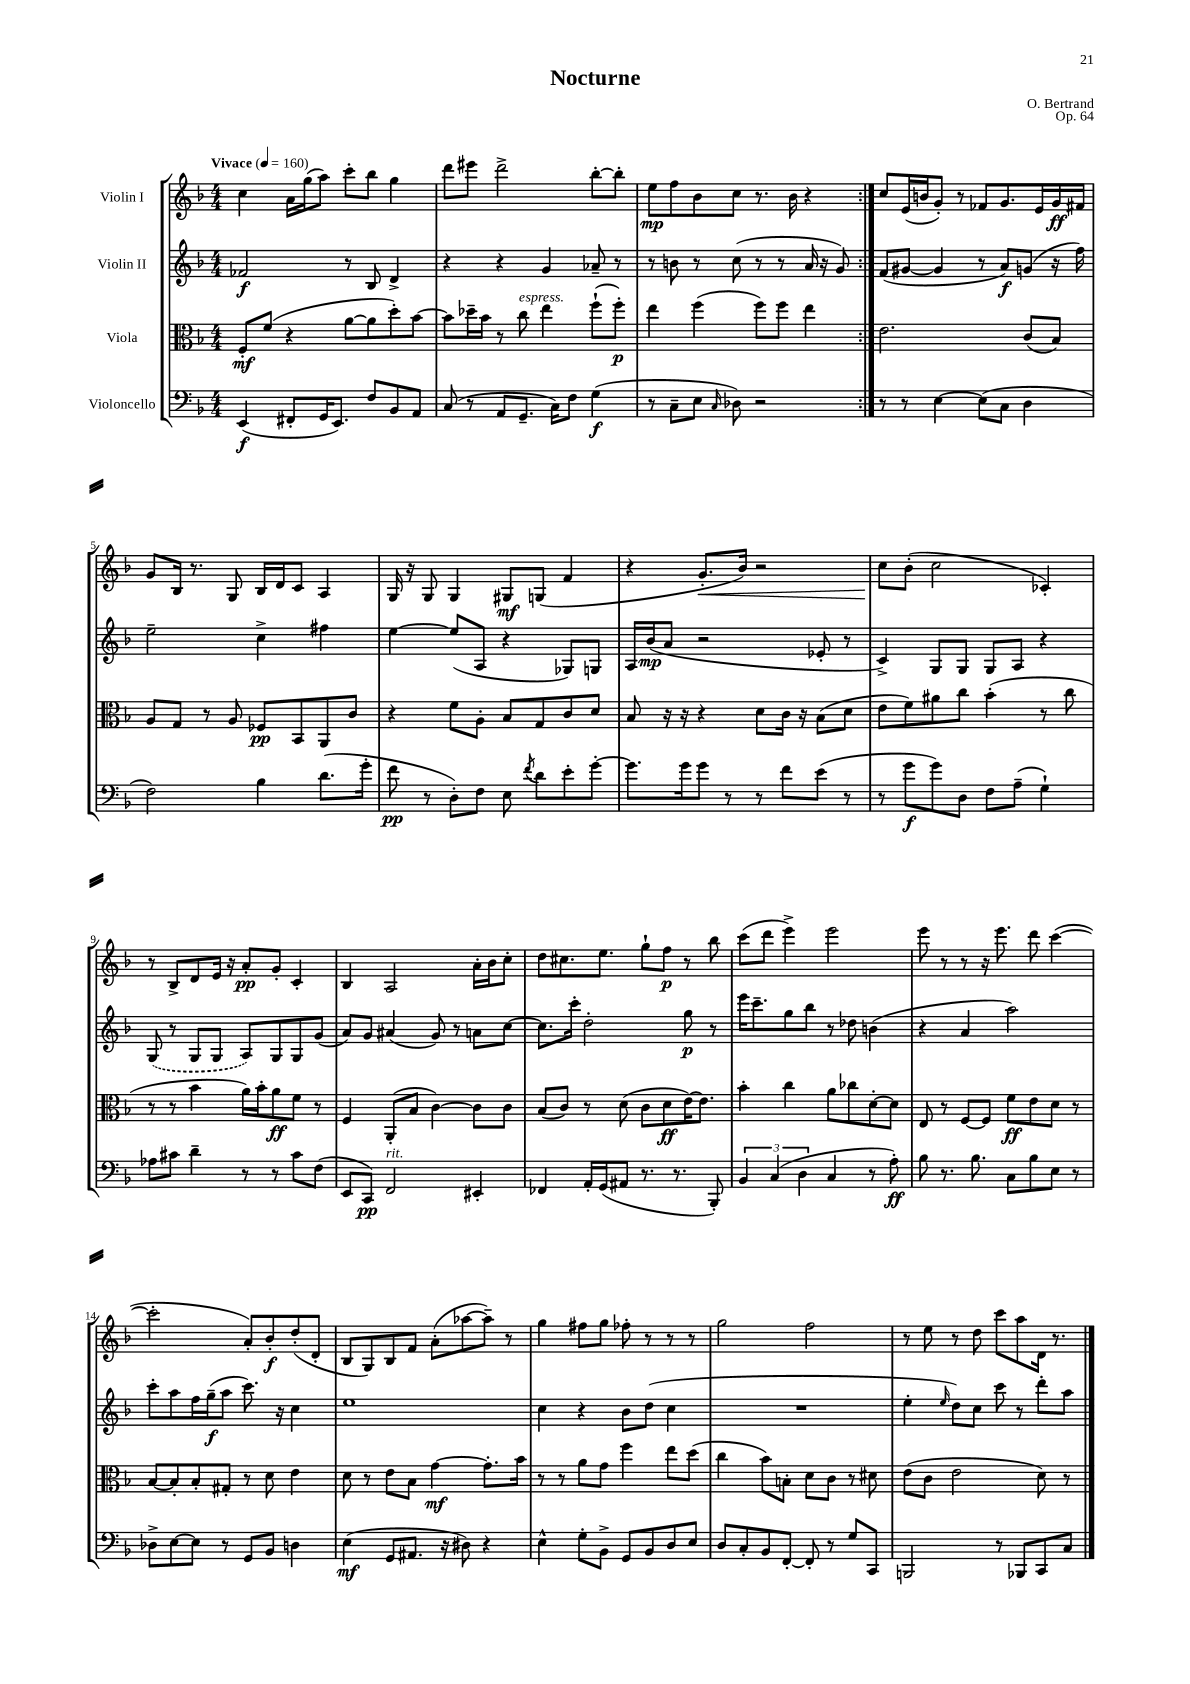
\header { title = "Nocturne" composer = "O. Bertrand" opus = "Op. 64" }
<<
\new StaffGroup <<
\new Staff = "s0" \with { instrumentName = "Violin I" } {
    \clef treble \key f \major \numericTimeSignature \time 4/4 \tempo "Vivace" 4 = 160
    \autoBeamOff \repeat volta 2 { c''4 a'16[ g''16( a''8]) c'''8[-. bes''8] g''4 |
    d'''8[ eis'''8] d'''2-> bes''8[~-. bes''8]-. |
    e''8[\mp f''8 bes'8 c''8] r8. bes'16 r4 | }
    c''8[ e'16( b'16 g'8]-.) r8 fes'8[ g'8. e'16 g'16\ff fis'16] |
    g'8[ bes16] r8. g8 bes16[ d'16 c'8] a4 |
    g16 r16 g8 g4 gis8[\mf g8]( f'4 |
    r4 g'8.[-.\< bes'16]) r2 |
    c''8[\! bes'8]-.( c''2 ces'4-.) |
    r8 bes8[-> d'8 e'16] r16 a'8[-.\pp g'8]-. c'4-. |
    bes4 a2 a'16[-. bes'16 c''8]-. |
    d''8[ cis''8. e''8.] g''8[-! f''8]\p r8 bes''8 |
    c'''8[( d'''8] e'''4->) e'''2 |
    e'''8 r8 r8 r16 e'''8. d'''8 c'''4~( |
    c'''2-. a'8[-.) bes'8-.\f d''8-.( d'8]-. |
    bes8[ g8) bes8 f'8] a'8[-.( aes''8~ aes''8]--) r8 |
    g''4 fis''8[ g''8] fes''8-. r8 r8 r8 |
    g''2 f''2 |
    r8 e''8 r8 d''8 c'''8[ a''8 d'16] r8. \bar "|." |
}
\new Staff = "s1" \with { instrumentName = "Violin II" } {
    \clef treble \key f \major \numericTimeSignature \time 4/4
    \autoBeamOff \repeat volta 2 { fes'2\f r8 bes8 d'4-> |
    r4 r4 g'4 aes'8-- r8 |
    r8 b'8 r8 c''8( r8 r8 a'16 r16 g'8) | }
    f'8[( gis'8]~ gis'4 r8 a'8[\f) g'8]( r16 f''16) |
    e''2-- c''4-> fis''4 |
    e''4~ e''8[( a8] r4 ges8[) g8] |
    a16[ bes'16\mp( a'8] r2 ees'8-. r8 |
    c'4->) g8[ g8] g8[ a8] r4 |
    \once \slurDashed g8( r8 g8[ g8] a8[) g8 g8 g'8]( |
    a'8[) g'8] ais'4( g'8) r8 a'8[ c''8]~ |
    c''8.[ c'''16]-. d''2-. g''8\p r8 |
    e'''16[ c'''8.-- g''8 bes''8] r8 des''8 b'4( |
    r4 a'4 a''2) |
    c'''8[-. a''8 f''16 g''16--\f( a''8] c'''8.) r16 c''4 |
    e''1 |
    c''4 r4 bes'8[ d''8]( c''4 |
    R1 |
    e''4-. \grace { e''16 } d''8[) c''8] c'''8 r8 d'''8[-. a''8] \bar "|." |
}
\new Staff = "s2" \with { instrumentName = "Viola" } {
    \clef alto \key f \major \numericTimeSignature \time 4/4
    \autoBeamOff \repeat volta 2 { f8[-.\mf f'8]( r4 a'8[~ a'8 d''8-.) bes'8]~ |
    bes'8[ des''16-- bes'16] r8 c''8^\markup { \italic "espress." } e''4 f''8[-!( f''8]-.\p) |
    e''4 f''4( f''8[) f''8] e''4 | }
    e'2. c'8[( bes8]) |
    a8[ g8] r8 a8 fes8[\pp bes,8 a,8 c'8] |
    r4 f'8[ a8]-. bes8[ g8 c'8 d'8] |
    bes8 r16 r16 r4 d'8[ c'16] r16 bes8[( d'8] |
    e'8[ f'8) ais'8 c''8] bes'4-.( r8 c''8 |
    r8 r8 bes'4 a'16[) bes'16-. a'8\ff f'8] r8 |
    f4 a,8[-.( bes8] c'4~) c'8[ c'8] |
    bes8[( c'8]) r8 d'8( c'8[ d'8\ff e'16~) e'8.] |
    bes'4-. c''4 a'8[ ces''8 d'8~-. d'8] |
    e8 r8 f8[~ f8] f'8[\ff e'8 d'8] r8 |
    bes8[~ bes8-. bes8-. gis8]-. r8 d'8 e'4 |
    d'8 r8 e'8[ bes8] g'4~\mf g'8.[-. bes'16] |
    r8 r8 a'8[ g'8] f''4 e''8[ d''8]( |
    c''4 bes'8[) b8]-. d'8[ c'8] r8 dis'8 |
    e'8[( c'8] e'2 d'8) r8 \bar "|." |
}
\new Staff = "s3" \with { instrumentName = "Violoncello" } {
    \clef bass \key f \major \numericTimeSignature \time 4/4
    \autoBeamOff \repeat volta 2 { e,4\f( fis,8[-. g,16 e,8.]) f8[ bes,8 a,8] |
    c8( r8 a,8[ g,8.]-- c16[) f8] g4\f( |
    r8 c8[-- e8] \grace { c16 } des8) r2 | }
    r8 r8 e4~ e8[( c8] d4 |
    f2) bes4 d'8.[( g'16]-. |
    f'8\pp r8 d8[-.) f8] e8 \acciaccatura { f'8 } d'8[ e'8-. g'8]~-. |
    g'8.[ g'16 g'8] r8 r8 f'8[ e'8]( r8 |
    r8 g'8[\f g'8) d8] f8[ a8]--( g4-!) |
    aes8[ cis'8] d'4-- r8 r8 cis'8[ f8]( |
    e,8[ c,8]\pp) f,2^\markup { \italic "rit." } eis,4-. |
    fes,4 a,16[-. g,16( ais,8] r8. r8. bes,,8-.) |
    \tuplet 3/2 { bes,4 c4( d4 } c4 r8 a8-.\ff) |
    bes8 r8. bes8. c8[ bes8 e8] r8 |
    des8[-> e8~ e8] r8 g,8[ bes,8] d4 |
    e4\mf( g,8[ ais,8.] r16 dis8) r4 |
    e4-^ g8[-. bes,8]-> g,8[ bes,8 d8 e8] |
    d8[ c8-. bes,8 f,8]~-. f,8-. r8 g8[ c,8] |
    b,,2 r8 bes,,8[ c,8 c8] \bar "|." |
}
>>
>>
